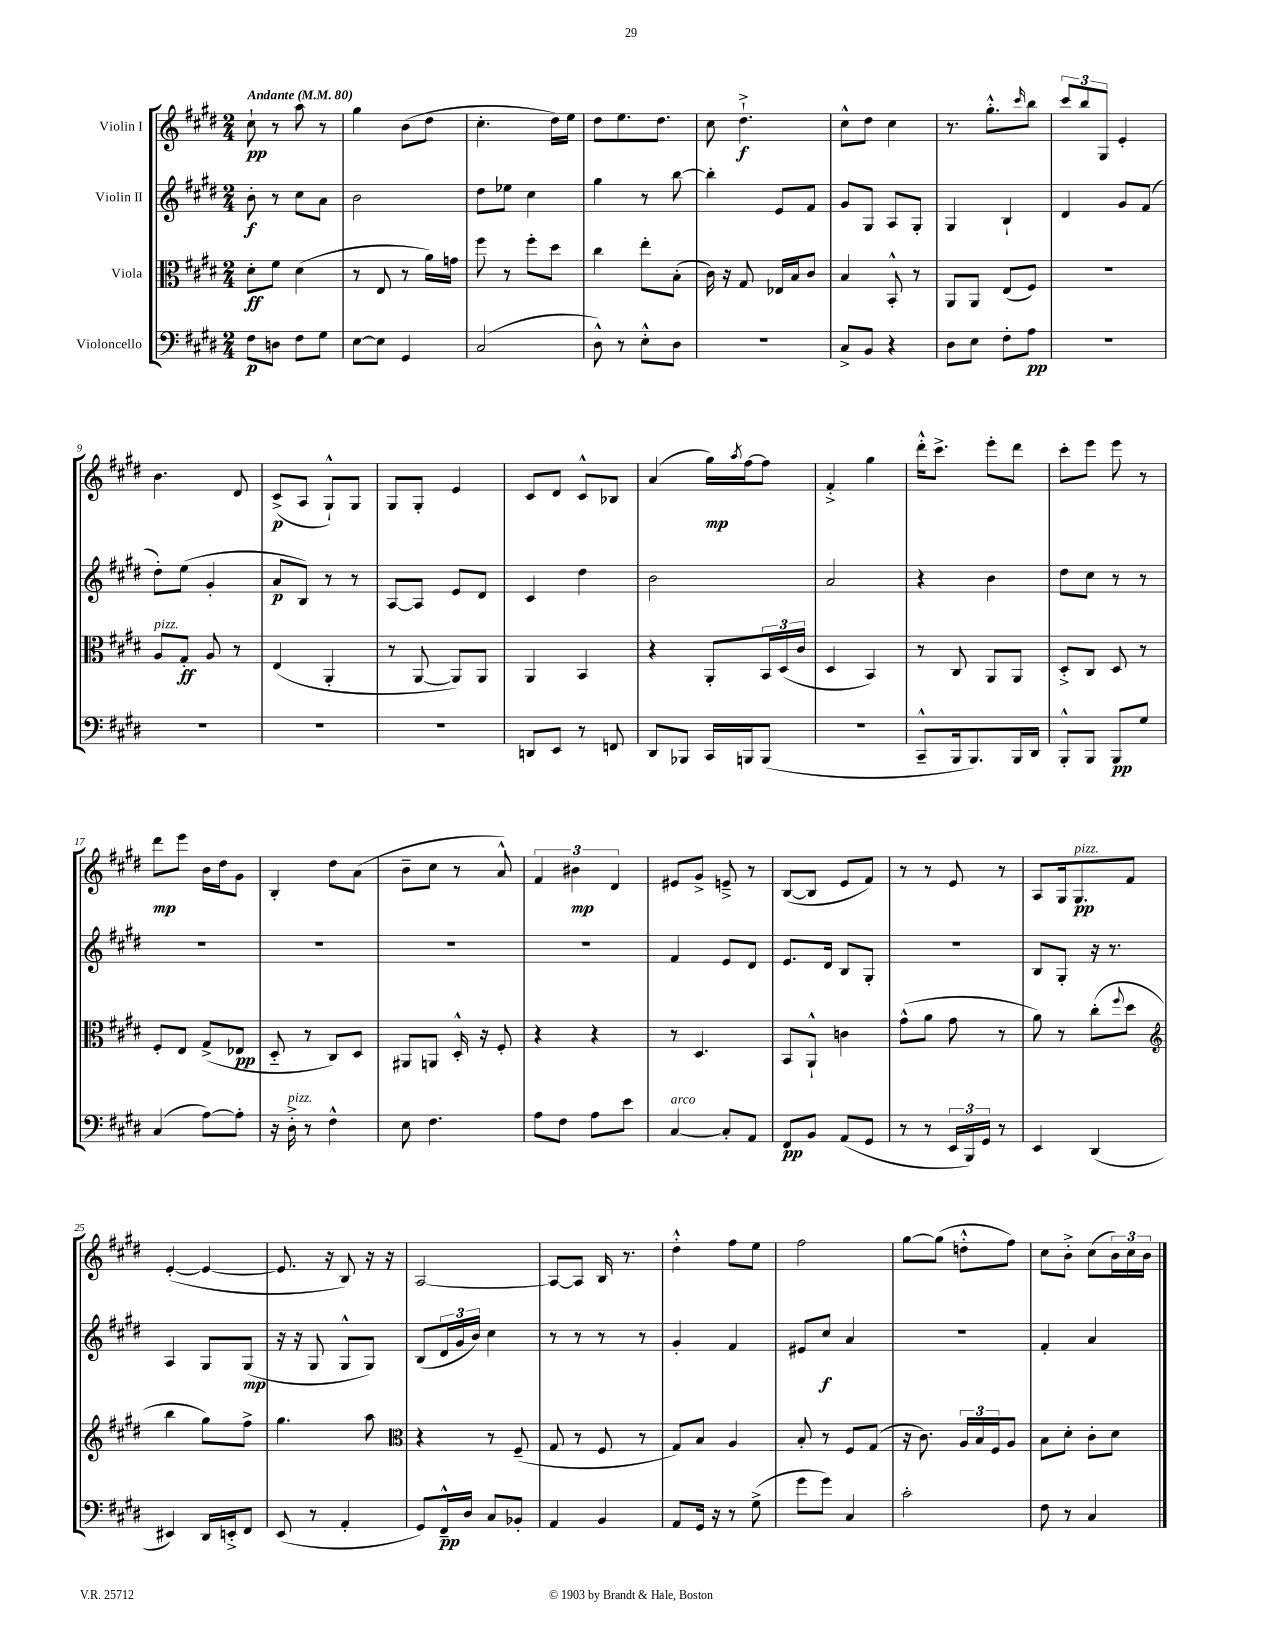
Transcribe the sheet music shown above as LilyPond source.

<<
\new StaffGroup <<
\new Staff = "s0" \with { instrumentName = "Violin I" } {
    \clef treble \key e \major \numericTimeSignature \time 2/4 \tempo "Andante" 4 = 80
    cis''8-!\pp r8 a''8 r8 |
    gis''4 b'8( dis''8 |
    cis''4.-. dis''16) e''16 |
    dis''8 e''8. dis''8. |
    cis''8 dis''4.-!->\f |
    cis''8-^ dis''8 cis''4 |
    r8. gis''8.-.-^ \grace { cis'''16 } b''8 |
    \tuplet 3/2 { cis'''8 b''8 gis8 } e'4-. |
    b'4. dis'8 |
    cis'8->\p( a8 gis8-!-^) gis8 |
    gis8 gis8-. e'4 |
    cis'8 dis'8 cis'8-^ bes8 |
    a'4( gis''16\mp) \acciaccatura { a''8 } fis''16~ fis''8 |
    fis'4-.-> gis''4 |
    dis'''16-.-^ cis'''8.-> e'''8-. dis'''8 |
    cis'''8-. e'''8 e'''8 r8 |
    dis'''8\mp e'''8 b'16 dis''16 gis'8 |
    b4-. dis''8 a'8( |
    b'8-- cis''8 r8 a'8-^) |
    \tuplet 3/2 { fis'4 bis'4\mp dis'4 } |
    eis'8 gis'8-> e'8---> r8 |
    b8~( b8 e'8 fis'8) |
    r8 r8 e'8 r8 |
    a8 gis16 gis8.\pp^\markup { \italic "pizz." } fis'8 |
    e'4~-.( e'4~ |
    e'8. r16 b8) r16 r16 |
    a2~ |
    a8~ a8 b16 r8. |
    dis''4-.-^ fis''8 e''8 |
    fis''2 |
    gis''8~ gis''8( d''8-.-^ fis''8) |
    cis''8 b'8-.-> cis''8( \tuplet 3/2 { b'16) cis''16 b'16 } \bar "|." |
}
\new Staff = "s1" \with { instrumentName = "Violin II" } {
    \clef treble \key e \major \numericTimeSignature \time 2/4
    b'8-.\f r8 cis''8 a'8 |
    b'2 |
    dis''8 ees''8 cis''4 |
    gis''4 r8 b''8~ |
    b''4-. e'8 fis'8 |
    gis'8 gis8 a8 gis8-. |
    gis4 b4-! |
    dis'4 gis'8 fis'8( |
    dis''8-.) e''8( gis'4-. |
    a'8\p b8) r8 r8 |
    a8~ a8 e'8 dis'8 |
    cis'4 dis''4 |
    b'2 |
    a'2 |
    r4 b'4 |
    dis''8 cis''8 r8 r8 |
    R2 |
    R2 |
    R2 |
    R2 |
    fis'4 e'8 dis'8 |
    e'8. dis'16 b8 gis8-. |
    r2 |
    b8 gis8-. r16 r8. |
    a4 gis8 gis8\mp( |
    r16 r16 gis8 gis8-^ gis8) |
    b8( \tuplet 3/2 { dis'16 gis'16 b'16) } cis''4 |
    r8 r8 r8 r8 |
    gis'4-. fis'4 |
    eis'8 cis''8\f a'4 |
    R2 |
    fis'4-. a'4 \bar "|." |
}
\new Staff = "s2" \with { instrumentName = "Viola" } {
    \clef alto \key e \major \numericTimeSignature \time 2/4
    dis'8-.\ff fis'8 dis'4( |
    r8 e8 r8 a'16) g'16 |
    fis''8 r8 fis''8-. dis''8 |
    cis''4 e''8-. b8-.( |
    cis'16) r16 gis8 ees16 b16 cis'8 |
    b4 b,8-.-^ r8 |
    a,8 a,8 e8( fis8) |
    R2 |
    a8^\markup { \italic "pizz." } gis8-.\ff a8 r8 |
    e4( a,4-. |
    r8 a,8~ a,8) a,8 |
    a,4 b,4 |
    r4 a,8-. \tuplet 3/2 { b,16 dis16( cis'16 } |
    dis4 b,4) |
    r8 cis8 a,8 a,8 |
    dis8-.-> cis8 dis8 r8 |
    fis8-. e8 gis8->( ees8\pp |
    dis8-_ r8 cis8) dis8 |
    ais,8 a,8 dis16-.-^ r16 fis8-. |
    r4 r4 |
    r8 dis4. |
    b,8 a,8-!-^ c'4 |
    gis'8-^( a'8 gis'8 r8 |
    a'8) r8 cis''8-.( \appoggiatura { fis''8 } dis''8 |
    \clef treble b''4 gis''8) fis''8-> |
    gis''4. a''8 |
    \clef alto r4 r8 fis8--( |
    gis8 r8 fis8 r8 |
    gis8) b8 a4 |
    b8-. r8 fis8 gis8( |
    r16 cis'8.) \tuplet 3/2 { a16 b16 fis16 } a8 |
    b8 dis'8-. cis'8-. dis'8 \bar "|." |
}
\new Staff = "s3" \with { instrumentName = "Violoncello" } {
    \clef bass \key e \major \numericTimeSignature \time 2/4
    fis8\p d8 fis8 gis8 |
    e8~ e8 gis,4 |
    cis2( |
    dis8-^) r8 e8-.-^ dis8 |
    r2 |
    cis8-> b,8 r4 |
    dis8 e8 fis8-. a8\pp |
    R2 |
    R2 |
    R2 |
    R2 |
    d,8 e,8 r8 f,8 |
    dis,8 bes,,8 cis,16 b,,16 b,,8( |
    R2 |
    cis,8---^ b,,16 b,,8.) b,,16 dis,16 |
    b,,8-.-^ b,,8 b,,8\pp gis8 |
    cis4( a8~) a8-. |
    r16 dis16-.->^\markup { \italic "pizz." } r8 fis4-^ |
    e8 fis4. |
    a8 fis8 a8 e'8 |
    cis4~^\markup { \italic "arco" } cis8-. a,8 |
    fis,8\pp b,8 a,8( gis,8 |
    r8 r8 \tuplet 3/2 { e,16 b,,16) gis,16 } r8 |
    e,4 dis,4( |
    eis,4) dis,16 e,16-.-> fis,8 |
    e,8( r8 a,4-. |
    gis,8) fis,16---^\pp dis16 cis8 bes,8-. |
    a,4 b,4 |
    a,8 gis,16 r16 r8 gis8->( |
    gis'8 gis'8) cis4 |
    cis'2-. |
    fis8 r8 cis4 \bar "|." |
}
>>
>>
